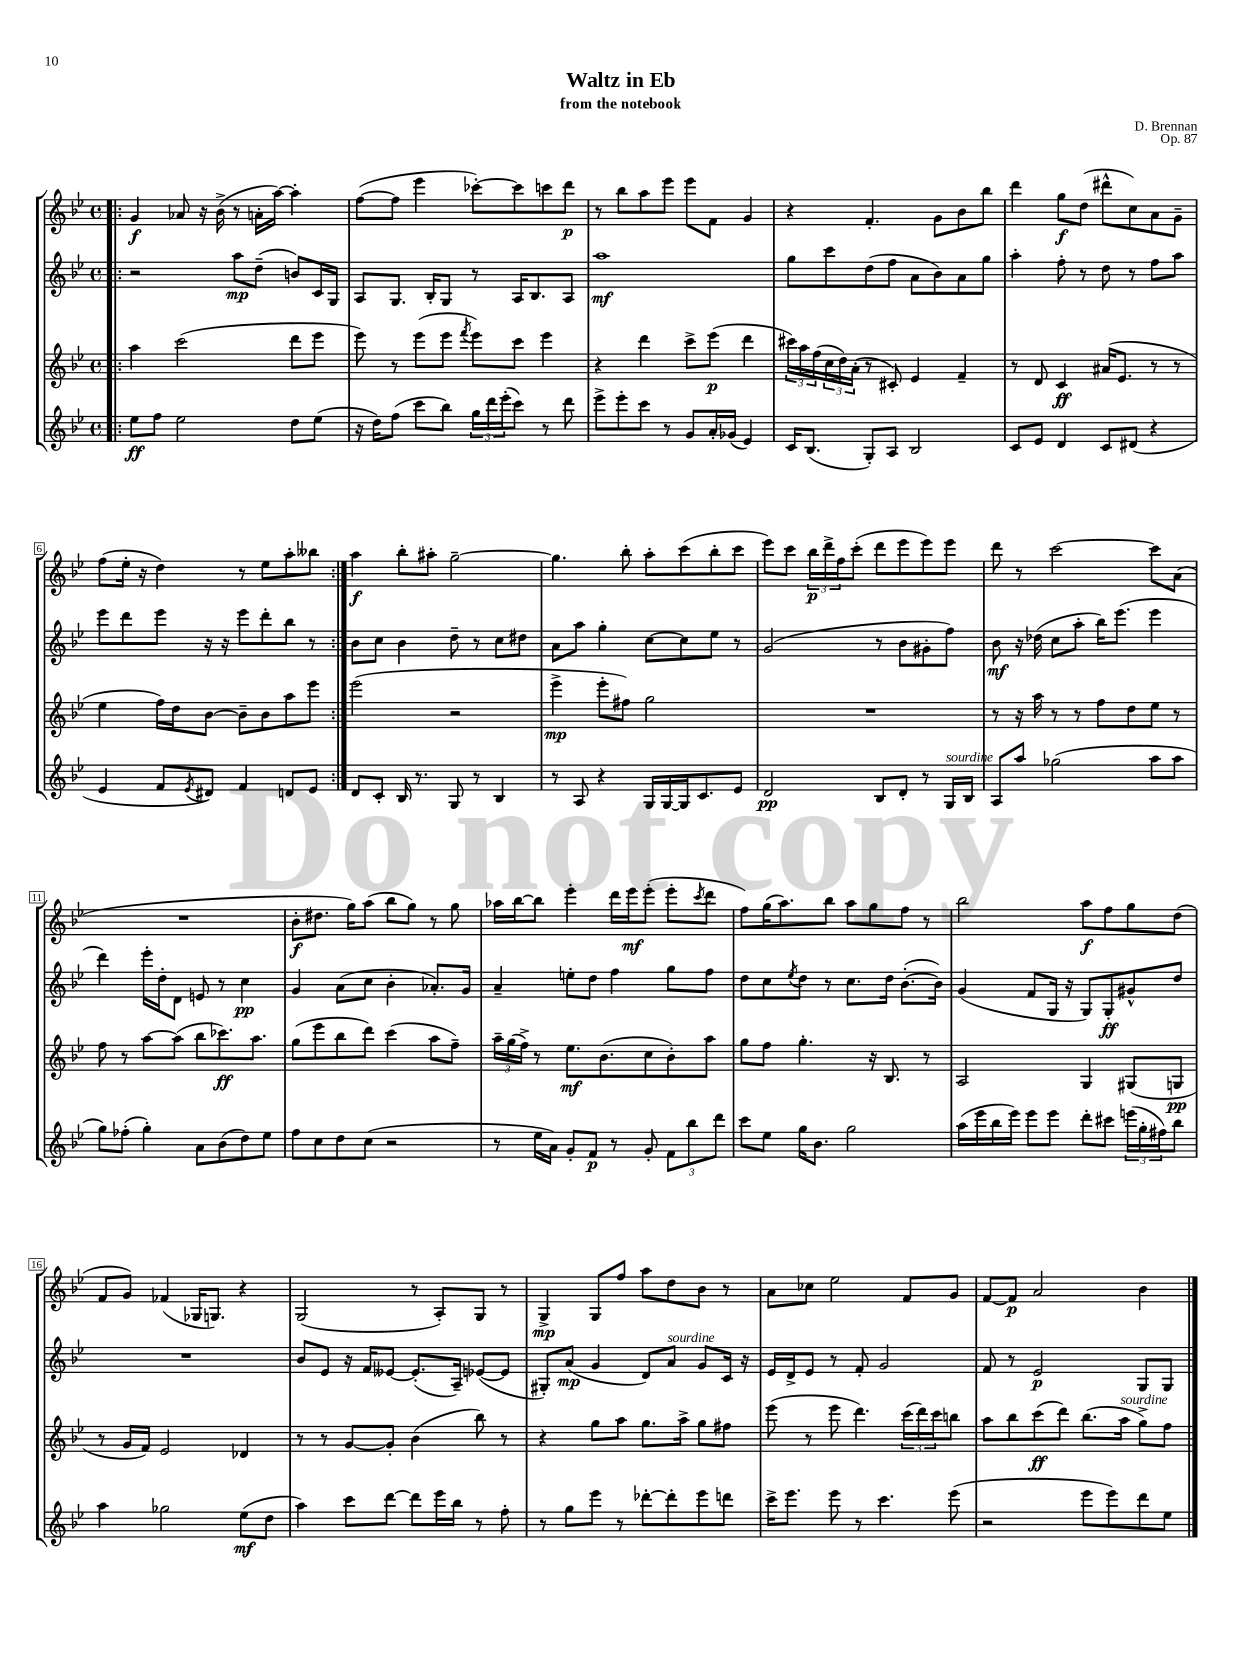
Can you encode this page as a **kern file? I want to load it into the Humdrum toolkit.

**kern	**dynam	**kern	**dynam	**kern	**dynam	**kern	**dynam
*part4	*part4	*part3	*part3	*part2	*part2	*part1	*part1
*staff4	*staff4	*staff3	*staff3	*staff2	*staff2	*staff1	*staff1
*clefG2	*	*clefG2	*	*clefG2	*	*clefG2	*
*k[b-e-]	*	*k[b-e-]	*	*k[b-e-]	*	*k[b-e-]	*
*M4/4	*	*M4/4	*	*M4/4	*	*M4/4	*
*met(c)	*	*met(c)	*	*met(c)	*	*met(c)	*
=1!|:	=1!|:	=1!|:	=1!|:	=1!|:	=1!|:	=1!|:	=1!|:
8ee-\L	ff	4aa\	.	2r	.	4g/	f
8ff\J	.	.	.	.	.	.	.
2ee-\	.	(2ccc\	.	.	.	8a-X/	.
.	.	.	.	.	.	16r	.
.	.	.	.	.	.	(16b-^\	.
.	.	.	.	8aa\L	mp	8r	.
.	.	.	.	(8dd~\J	.	16an'\LL	.
.	.	.	.	.	.	[16aa\JJ)	.
8dd\L	.	8ddd\L	.	8bn/L)	.	4aa'\]	.
(8ee-\J	.	8eee-\J	.	16c/L	.	.	.
.	.	.	.	16G/JJ	.	.	.
=2	=2	=2	=2	=2	=2	=2	=2
16r	.	8eee-\)	.	8A/L	.	([8ff\L	.
16dd\KL)	.	.	.	.	.	.	.
(8ff\J	.	8r	.	8.G/J	.	8ff\J]	.
8ccc\L	.	(8eee-\L	.	.	.	4eee-\	.
.	.	.	.	16B-'/KL	.	.	.
8bb-\J)	.	8eee-\J	.	8G/J	.	.	.
.	.	8qfff/	.	.	.	.	.
24gg\LL	.	8eee-\L)	.	8r	.	[8ccc-X'\L)	.
24ddd\	.	.	.	.	.	.	.
(24eee-'\J	.	.	.	.	.	.	.
8ccc\J)	.	8ccc\J	.	16A/KL	.	8ccc-\]	.
.	.	.	.	8.B-/	.	.	.
8r	.	4eee-\	.	.	.	8cccn\	.
8ddd\	.	.	.	8A/J	.	8ddd\J	p
=3	=3	=3	=3	=3	=3	=3	=3
8eee-^\L	.	4r	.	1aa	mf	8r	.
8eee-'\	.	.	.	.	.	8bb-\L	.
8ccc\J	.	4ddd\	.	.	.	8aa\	.
8r	.	.	.	.	.	8eee-\J	.
8g/L	.	8ccc^\L	.	.	.	8eee-\L	.
16a'/L	.	(8eee-\J	p	.	.	8f\J	.
(16g-X/JJ	.	.	.	.	.	.	.
4e-/)	.	4ddd\	.	.	.	4g/	.
=4	=4	=4	=4	=4	=4	=4	=4
16c/KL	.	24ccc#X\LL)	.	8gg\L	.	4r	.
.	.	24aa\	.	.	.	.	.
(8.B-/J	.	.	.	.	.	.	.
.	.	(24ff\	.	.	.	.	.
.	.	24cc\	.	8ccc\	.	.	.
.	.	24dd\)	.	.	.	.	.
.	.	(24a'\JJ	.	.	.	.	.
8G'/L)	.	8r	.	(8dd\	.	4.f'/	.
8A/J	.	8c#X'/)	.	8ff\J	.	.	.
2B-/	.	4e-/	.	8a\L	.	.	.
.	.	.	.	8b-\)	.	8g\L	.
.	.	4f~/	.	8a\	.	8b-\	.
.	.	.	.	8gg\J	.	8bb-\J	.
=5	=5	=5	=5	=5	=5	=5	=5
8c/L	.	8r	.	4aa'\	.	4ddd\	.
8e-/J	.	8d/	.	.	.	.	.
4d/	.	4c/	ff	8ff'\	.	8gg\L	f
.	.	.	.	8r	.	(8dd\J	.
8c/L	.	(16a#X/KL	.	8dd\	.	8ddd#X^^\L	.
.	.	8.e-/J	.	.	.	.	.
(8d#X/J	.	.	.	8r	.	8cc\)	.
4r	.	8r	.	8ff\L	.	8a\	.
.	.	8r	.	8aa\J	.	8g~\J	.
!!LO:LB:g=z
=6	=6	=6	=6	=6	=6	=6	=6
4e-/	.	4ee-\	.	8eee-\L	.	(8ff\L	.
.	.	.	.	8ddd\	.	16ee-'\Jk	.
.	.	.	.	.	.	16r	.
8f/L	.	16ff\LL)	.	8eee-\J	.	4dd\)	.
.	.	16dd\J	.	.	.	.	.
8qe-/	.	.	.	.	.	.	.
8d#X/J)	.	[8b-\J	.	16r	.	.	.
.	.	.	.	16r	.	.	.
4f/	.	8b-~\L]	.	8eee-\L	.	8r	.
.	.	8b-\	.	8ddd'\	.	8ee-\L	.
8dn/L	.	8aa\	.	8bb-\J	.	8aa'\	.
8e-/J	.	8eee-\J	.	8r	.	8bb--X\J	.
=7:|!	=7:|!	=7:|!	=7:|!	=7:|!	=7:|!	=7:|!	=7:|!
8d/L	.	(2eee-\	.	8b-\L	.	4aa\	f
8c'/J	.	.	.	8cc\J	.	.	.
16B-/	.	.	.	4b-\	.	8bb-'\L	.
8.r	.	.	.	.	.	.	.
.	.	.	.	.	.	8aa#X'\J	.
8G/	.	2r	.	8dd~\	.	[2gg~\	.
8r	.	.	.	8r	.	.	.
4B-/	.	.	.	8cc\L	.	.	.
.	.	.	.	8dd#X\J	.	.	.
=8	=8	=8	=8	=8	=8	=8	=8
8r	.	4eee-^\	mp	8a\L	.	4.gg\]	.
8A/	.	.	.	8aa\J	.	.	.
4r	.	8eee-'\L	.	4gg'\	.	.	.
.	.	8ff#X\J)	.	.	.	8bb-'\	.
16G/LL	.	2gg\	.	[8cc\L	.	8aa'\L	.
[16G/	.	.	.	.	.	.	.
16G/J]	.	.	.	8cc\]	.	(8ccc\	.
8.c/	.	.	.	.	.	.	.
.	.	.	.	8ee-\J	.	8bb-'\	.
8e-/J	.	.	.	8r	.	8ccc\J	.
=9	=9	=9	=9	=9	=9	=9	=9
2d/	pp	1r	.	(2g/	.	8eee-\L)	.
.	.	.	.	.	.	8ccc\J	.
.	.	.	.	.	.	24bb-\LL	p
.	.	.	.	.	.	24ddd^\	.
.	.	.	.	.	.	24ff\J	.
.	.	.	.	.	.	(8ccc'\J	.
8B-/L	.	.	.	8r	.	8ddd\L	.
8d'/J	.	.	.	8b-\L	.	8eee-\	.
8r	.	.	.	8g#X'\	.	8eee-\)	.
!LO:TX:a:i:t=sourdine	!	!	!	!	!	!	!
16G/LL	.	.	.	8ff\J)	.	8eee-\J	.
16B-/JJ	.	.	.	.	.	.	.
=10	=10	=10	=10	=10	=10	=10	=10
8A/L	.	8r	.	8b-\	mf	8ddd\	.
8aa/J	.	16r	.	16r	.	8r	.
.	.	16aa\	.	(16dd-X\	.	.	.
(2gg-X\	.	8r	.	8cc\L	.	[2ccc\	.
.	.	8r	.	8aa'\J	.	.	.
.	.	8ff\L	.	16bb-\KL)	.	.	.
.	.	.	.	(8.eee-\J	.	.	.
.	.	8dd\	.	.	.	.	.
8aa\L	.	8ee-\J	.	4eee-\	.	8ccc\L]	.
8aa\J	.	8r	.	.	.	(8a\J	.
!!LO:LB:g=z
=11	=11	=11	=11	=11	=11	=11	=11
8gg\L)	.	8ff\	.	4ddd\)	.	1r	.
(8ff-X'\J	.	8r	.	.	.	.	.
4gg'\)	.	[8aa\L	.	16eee-'\LL	.	.	.
.	.	.	.	16dd'\J	.	.	.
.	.	(8aa\J]	.	8d\J	.	.	.
8a\L	.	8bb-\L	.	8en/	.	.	.
(8b-\	.	8.ccc-X\)	ff	8r	.	.	.
8dd\)	.	.	.	4cc\	pp	.	.
.	.	8.aa\J	.	.	.	.	.
8ee-\J	.	.	.	.	.	.	.
=12	=12	=12	=12	=12	=12	=12	=12
8ff\L	.	(8gg\L	.	4g/	.	8b-'\L	f
8cc\	.	8eee-\	.	.	.	8.dd#X\J	.
8dd\	.	8bb-\	.	(8a\L	.	.	.
.	.	.	.	.	.	16gg\KL)	.
(8cc\J	.	8ddd\J)	.	8cc\J	.	(8aa\J	.
2r	.	(4ccc\	.	4b-'\	.	8bb-\L	.
.	.	.	.	.	.	8gg\J)	.
.	.	8aa\L	.	8.a-X'/L)	.	8r	.
.	.	8ff~\J)	.	.	.	8gg\	.
.	.	.	.	16g/Jk	.	.	.
=13	=13	=13	=13	=13	=13	=13	=13
8r	.	24aa~\LL	.	4a~/	.	16aa-X\LL	.
.	.	(24gg\	.	.	.	.	.
.	.	.	.	.	.	[16bb-\J	.
.	.	24ff^\JJ)	.	.	.	.	.
16ee-\LL	.	8r	.	.	.	8bb-\J]	.
16a\JJ)	.	.	.	.	.	.	.
8g'/L	.	8.ee-\L	mf	8een'\L	.	4eee-'\	.
8f/J	p	.	.	8dd\J	.	.	.
.	.	(8.b-\	.	.	.	.	.
8r	.	.	.	4ff\	.	16ddd\LL	.
.	.	.	.	.	.	16eee-\J	mf
8g'/	.	8cc\	.	.	.	(8eee-'\J	.
12f\L	.	8b-'\)	.	8gg\L	.	8eee-'\L	.
12bb-\	.	.	.	.	.	.	.
.	.	.	.	.	.	8qccc/	.
.	.	8aa\J	.	8ff\J	.	8ddd\J	.
12ddd\J	.	.	.	.	.	.	.
=14	=14	=14	=14	=14	=14	=14	=14
8ccc\L	.	8gg\L	.	8dd\L	.	8ff\L)	.
8ee-\J	.	8ff\J	.	8cc\	.	(16gg\K	.
.	.	.	.	.	.	8.aa\)	.
.	.	.	.	8qee-/	.	.	.
16gg\KL	.	4.gg'\	.	8dd\J	.	.	.
8.b-\J	.	.	.	.	.	.	.
.	.	.	.	8r	.	8bb-\J	.
2gg\	.	.	.	8.cc\L	.	8aa\L	.
.	.	16r	.	.	.	8gg\	.
.	.	8.B-/	.	16dd\Jk	.	.	.
.	.	.	.	([8.b-'\L	.	8ff\J	.
.	.	8r	.	.	.	8r	.
.	.	.	.	16b-\Jk])	.	.	.
=15	=15	=15	=15	=15	=15	=15	=15
(16aa\LL	.	2A/	.	(4g/	.	2bb-\	.
16eee-\	.	.	.	.	.	.	.
16bb-\	.	.	.	.	.	.	.
16eee-\JJ)	.	.	.	.	.	.	.
8eee-\L	.	.	.	8f/L	.	.	.
8eee-\J	.	.	.	16G/Jk	.	.	.
.	.	.	.	16r	.	.	.
8ddd'\L	.	4G/	.	8G/L)	.	8aa\L	f
8ccc#X\J	.	.	.	8G'/	ff	8ff\	.
(24eeen\LL	.	(8G#X/L	.	8g#X^^/	.	8gg\	.
24gg'\	.	.	.	.	.	.	.
24ff#X\J)	.	.	.	.	.	.	.
8bb-\J	.	8Gn/J	pp	8dd/J	.	(8dd\J	.
!!LO:LB:g=z
=16	=16	=16	=16	=16	=16	=16	=16
4aa\	.	8r	.	1r	.	8f/L	.
.	.	16g/LL	.	.	.	8g/J)	.
.	.	16f/JJ)	.	.	.	.	.
2gg-X\	.	2e-/	.	.	.	(4f-X/	.
.	.	.	.	.	.	16G-X/KL	.
.	.	.	.	.	.	8.Gn/J)	.
(8ee-\L	mf	4d-X/	.	.	.	4r	.
8dd\J	.	.	.	.	.	.	.
=17	=17	=17	=17	=17	=17	=17	=17
4aa\)	.	8r	.	8b-/L	.	(2G/	.
.	.	8r	.	8e-/J	.	.	.
8ccc\L	.	[8g/L	.	16r	.	.	.
.	.	.	.	16f/KL	.	.	.
[8ddd\J	.	8g'/J]	.	[8e--X/J	.	.	.
8ddd\L]	.	(4b-\	.	(8.e--'/L]	.	8r	.
16eee-\L	.	.	.	.	.	8A'/L)	.
16bb-\JJ	.	.	.	16A~/Jk)	.	.	.
8r	.	8bb-\)	.	([8e-X/L	.	8G/J	.
8ff'\	.	8r	.	8e-/J]	.	8r	.
=18	=18	=18	=18	=18	=18	=18	=18
8r	.	4r	.	8G#X'/L)	.	4G^/	mp
8gg\L	.	.	.	(8a/J	mp	.	.
8eee-\J	.	8gg\L	.	4g/	.	8G/L	.
8r	.	8aa\J	.	.	.	8ff/J	.
[8ddd-X'\L	.	8.gg\L	.	8d/L)	.	8aa\L	.
!	!	!	!	!LO:TX:a:i:t=sourdine	!	!	!
8ddd-'\]	.	.	.	8a/J	.	8dd\	.
.	.	16aa^\Jk	.	.	.	.	.
8eee-\	.	8gg\L	.	8g/L	.	8b-\J	.
8dddn\J	.	8ff#X\J	.	16c/Jk	.	8r	.
.	.	.	.	16r	.	.	.
=19	=19	=19	=19	=19	=19	=19	=19
16ccc^\KL	.	(8eee-\	.	16e-/LL	.	8a\L	.
8.eee-\J	.	.	.	16d^/J	.	.	.
.	.	8r	.	8e-/J	.	8cc-X\J	.
8eee-\	.	8eee-\	.	8r	.	2ee-\	.
8r	.	4.ddd\)	.	8f'/	.	.	.
4.ccc\	.	.	.	2g/	.	.	.
.	.	(24ccc\LL	.	.	.	8f/L	.
.	.	24ddd\)	.	.	.	.	.
.	.	24ccc\J	.	.	.	.	.
(8eee-\	.	8bbn\J	.	.	.	8g/J	.
=20	=20	=20	=20	=20	=20	=20	=20
2r	.	8aa\L	.	8f/	.	[8f/L	.
.	.	8bb-\	.	8r	.	8f/J]	p
.	.	(8ccc\	ff	2e-/	p	2a/	.
.	.	8ddd\J)	.	.	.	.	.
8eee-\L	.	(8.bb-\L	.	.	.	.	.
8eee-\)	.	.	.	.	.	.	.
!	!	!LO:TX:a:i:t=sourdine	!	!	!	!	!
.	.	16aa\Jk	.	.	.	.	.
8ddd\	.	8gg^\L)	.	8G/L	.	4b-\	.
8ee-\J	.	8ff\J	.	8G/J	.	.	.
==	==	==	==	==	==	==	==
*-	*-	*-	*-	*-	*-	*-	*-
